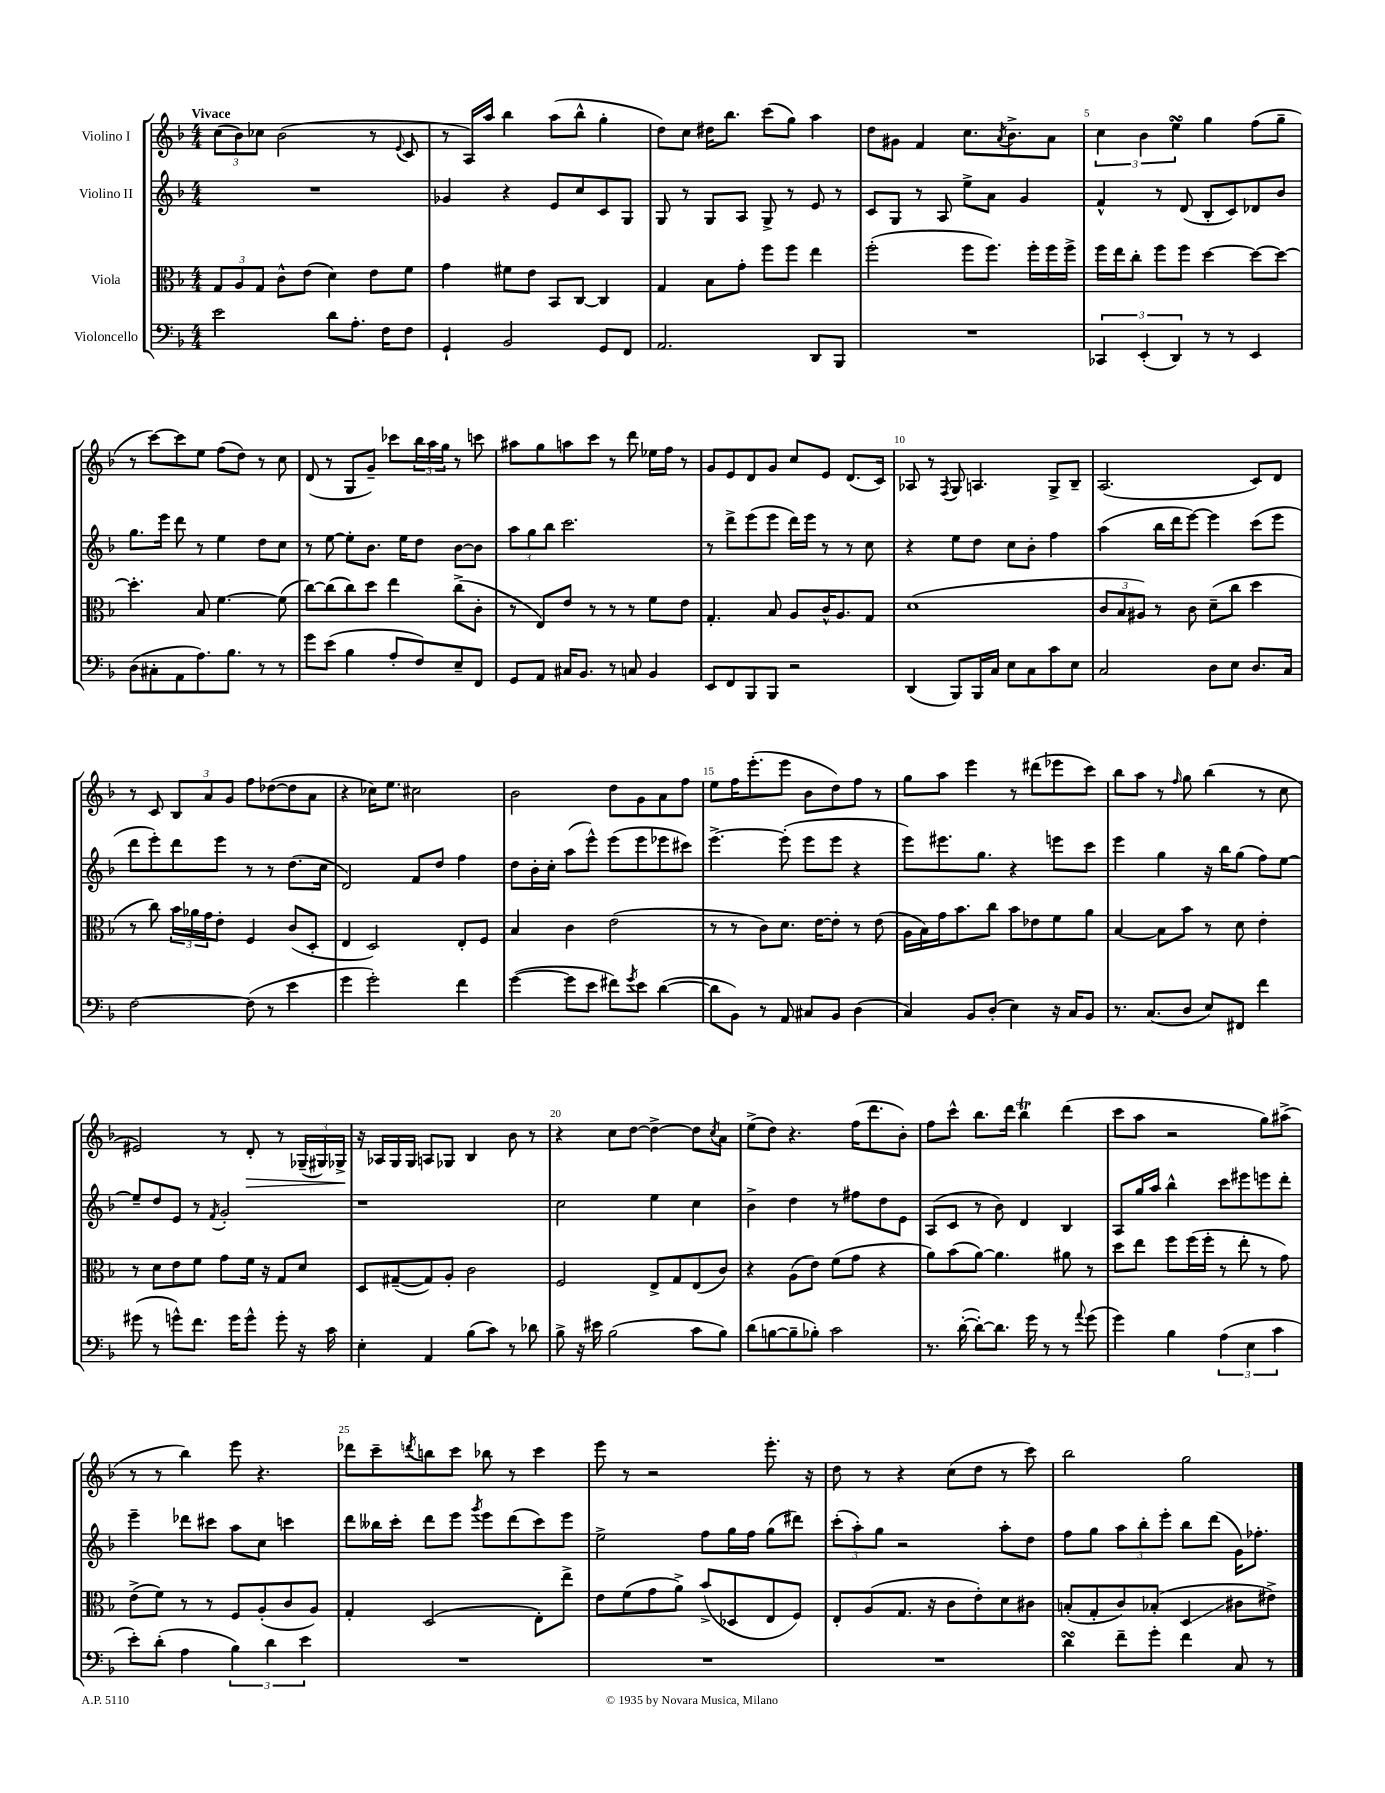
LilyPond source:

<<
\new StaffGroup <<
\new Staff = "s0" \with { instrumentName = "Violino I" } {
    \clef treble \key f \major \numericTimeSignature \time 4/4 \tempo "Vivace"
    \tuplet 3/2 { c''8( bes'8) ces''8 } bes'2( r8 \appoggiatura { e'8 } c'8 |
    r8 a16) a''16 bes''4 a''8( bes''8-^ g''4-. |
    d''8) c''8 dis''16 bes''8. c'''8( g''8) a''4 |
    d''8 gis'8 f'4 c''8. \acciaccatura { a'8 } bes'8.-> a'8 |
    \tuplet 3/2 { c''4 bes'4 e''4\turn } g''4 f''8( g''8-- |
    r8 c'''8~) c'''8 e''8 f''8( d''8) r8 c''8 |
    d'8( r8 g8 g'8--) ces'''8 \tuplet 3/2 { bes''16 a''16 g''16 } r8 c'''8 |
    ais''8 g''8 a''8 c'''8 r8 d'''8 ees''16 f''16 r8 |
    g'8 e'8 d'8 g'8 c''8 e'8 d'8.( c'16) |
    aes8 r8 \acciaccatura { f8 } g8 a4. g8-> bes8-- |
    a2.( c'8) d'8 |
    r8 c'8 \tuplet 3/2 { bes8 a'8 g'8 } f''8 des''8~( des''8 a'8 |
    r4 ces''16) e''8. cis''2 |
    bes'2 d''8 g'8 a'8 f''8 |
    e''8 f''16 e'''8.-.( e'''8 bes'8 d''8) f''8 r8 |
    g''8 a''8 e'''4 r8 dis'''8( ees'''8 c'''8) |
    bes''8 a''8 r8 \grace { f''16 } g''8 bes''4( r8 c''8 |
    eis'2) r8 d'8-.\> r8 \tuplet 3/2 { ges16--( gis16) ges16->\! } |
    r16 aes16 g16 g16 a8 ges8 bes4 bes'8 r8 |
    r4 c''8 d''8~ d''4~-> d''8 \acciaccatura { c''8 } a'8 |
    e''8->( d''8) r4. f''16( d'''8. bes'8-.) |
    f''8 c'''8-^ bes''8. d'''16 bes''4\trill d'''4( |
    c'''8 a''8 r2 g''8) ais''8->( |
    r8 r8 bes''4) e'''8 r4. |
    des'''8 c'''8-- \acciaccatura { d'''8 } b''8 c'''8 bes''8 r8 c'''4 |
    e'''8 r8 r2 e'''8.-. r16 |
    d''8 r8 r4 c''8( d''8 r8 c'''8) |
    bes''2 g''2 \bar "|." |
}
\new Staff = "s1" \with { instrumentName = "Violino II" } {
    \clef treble \key f \major \numericTimeSignature \time 4/4
    R1 |
    ges'4 r4 e'8 c''8 c'8 g8 |
    g8 r8 g8 a8 g8-> r8 e'8 r8 |
    c'8 g8 r8 a8 e''8-> a'8 g'4 |
    f'4-^ r8 d'8( bes8-. c'8) des'8 bes'8 |
    g''8. e'''16 d'''8 r8 e''4 d''8 c''8 |
    r8 e''8~ e''8-. bes'8. e''16 d''8 bes'8~ bes'8 |
    \tuplet 3/2 { a''8 g''8 bes''8 } c'''2. |
    r8 d'''8-> e'''8( e'''8 d'''16) e'''16 r8 r8 c''8 |
    r4 e''8 d''8 c''8 bes'8-. f''4 |
    a''4( bes''16 d'''16 e'''8~) e'''4 c'''8( e'''8 |
    d'''8 e'''8-.) d'''8 e'''8 r8 r8 d''8.( c''16 |
    d'2) f'8 d''8 f''4 |
    d''8 bes'16-. c''16-. a''8( e'''8-^) e'''8( e'''8 ees'''8 cis'''8) |
    e'''4.~-> e'''8-.( e'''8 e'''8 r4 |
    e'''8) eis'''8. g''8. r4 e'''8 c'''8 |
    e'''4 g''4 r16 bes''16 g''8( f''8) e''8~ |
    e''8-- d''8 e'8 r8 \acciaccatura { f'8 } g'2-. |
    r1 |
    c''2 e''4 c''4 |
    bes'4-> d''4 r8 fis''8 d''8 e'8 |
    a8( c'8 r8 bes'8) d'4 bes4 |
    a8 g''16 a''16 bes''4-^ c'''8 eis'''8 e'''8 d'''8-. |
    e'''4-- des'''8 cis'''8 a''8 c''8 c'''4 |
    d'''8 beses''16 c'''16-. d'''8 e'''8 \acciaccatura { g'''8 } e'''8 d'''8( c'''8) e'''8 |
    e''2-> f''8 g''16 f''16 g''8( dis'''8) |
    \tuplet 3/2 { c'''8-.( a''8-.) g''8 } r2 a''8-. d''8 |
    f''8 g''8 \tuplet 3/2 { a''8 bes''8-. e'''8-. } bes''8 d'''8( g'16) fes''8.-. \bar "|." |
}
\new Staff = "s2" \with { instrumentName = "Viola" } {
    \clef alto \key f \major \numericTimeSignature \time 4/4
    \tuplet 3/2 { g8 a8 g8 } c'8-^ e'8( d'4) e'8 f'8 |
    g'4 fis'8 e'8 bes,8 c8~ c4 |
    g4 bes8 g'8-. f''8 f''8 e''4 |
    f''2-.( f''8 f''8.) f''16-. f''16 f''16-> |
    f''16 e''16 c''8-. f''8 f''8 d''4~ d''8~ d''8~ |
    d''4.-. bes8 f'4.~ f'8( |
    c''8~) c''8( c''8) d''8 e''4 c''8->( c'8-. |
    r8 e8) e'8 r8 r8 r8 f'8 e'8 |
    g4.-. bes8 a8 c'16-^ a8. g8 |
    d'1( |
    \tuplet 3/2 { c'8 bes8 ais8) } r8 c'8 d'8--( c''8 d''4 |
    r8 c''8) \tuplet 3/2 { bes'16 aes'16 g'16 } e'8-. f4 c'8( d8-. |
    e4 d2) e8-. f8 |
    bes4 c'4 e'2( |
    r8 r8 c'8) d'8. e'16~ e'8-. r8 e'8( |
    a16 bes16) g'16 bes'8. c''8 bes'8 ees'8 f'8 a'8 |
    bes4~ bes8 bes'8 r8 d'8 e'4-. |
    r8 d'8 e'8 f'8 g'8 f'16 r16 g8 d'8 |
    d8 gis8~--( gis8) a8-. c'2 |
    f2 e8-> g8 e8( c'8) |
    r4 a8( e'8) f'8( g'8 r4 |
    a'8) bes'8( a'8~) a'4. ais'8 r8 |
    d''8 e''8 f''8 f''16( f''16-. r8 e''8-. r8 g'8) |
    e'8->( f'8) r8 r8 f8 a8-.( c'8 a8) |
    g4-. d2( e8-.) e''8-> |
    e'8 f'8( g'8 a'8->) bes'8->( des8 e8 f8) |
    e8-. a8( g8. r16 c'8 e'8-.) d'8 cis'8 |
    b8-.( g8-. c'8) bes8-.( d4\glissando cis'8 eis'8->) \bar "|." |
}
\new Staff = "s3" \with { instrumentName = "Violoncello" } {
    \clef bass \key f \major \numericTimeSignature \time 4/4
    e'2 d'8 a8.-. f16 f8 |
    g,4-! bes,2 g,8 f,8 |
    a,2. d,8 bes,,8 |
    R1 |
    \tuplet 3/2 { ces,4 e,4-.( d,4) } r8 r8 e,4 |
    d8( cis8-. a,8 a8.) bes8. r8 r8 |
    g'8 e'8( bes4 a8-. f8) e8-- f,8 |
    g,8 a,8 cis16 bes,8. r8 c8 bes,4 |
    e,8 f,8 bes,,8 bes,,8 r2 |
    d,4( bes,,8) bes,,16 c16 e8 c8 c'8 e8 |
    c2 d8 e8 d8. c16 |
    f2~ f8( r8 e'4 |
    g'4 g'2-.) f'4 |
    g'4~( g'8 e'8 fis'8) \acciaccatura { g'8 } e'8 d'4~( |
    d'8 bes,8) r8 a,8 cis8 bes,8 d4( |
    c4) bes,8 d8-.( e4) r16 c16 bes,8 |
    r8. c8.( d8 e8) fis,8 f'4 |
    gis'8( r8 g'8-^) f'8. g'16 g'8-^ g'8-. r16 c'16 |
    e4-. a,4 bes8( c'8) r8 des'8 |
    bes8-> r16 eis'16 bes2( c'8 bes8) |
    d'8( b8~ b8-- bes8-.) c'2 |
    r8. d'16~-.( d'8~-.) d'8. g'16 r8 r8 \appoggiatura { a'8 } g'8( |
    g'4) bes4 \tuplet 3/2 { a4( e4 c'4 } |
    e'8-.) d'8-.( a4 \tuplet 3/2 { bes4) d'4 e'4 } |
    R1 |
    R1 |
    R1 |
    d'4\turn f'8-- g'8-. f'4 c8 r8 \bar "|." |
}
>>
>>
\layout { \context { \Score \override BarNumber.break-visibility = ##(#f #t #t) barNumberVisibility = #(every-nth-bar-number-visible 5) } }
